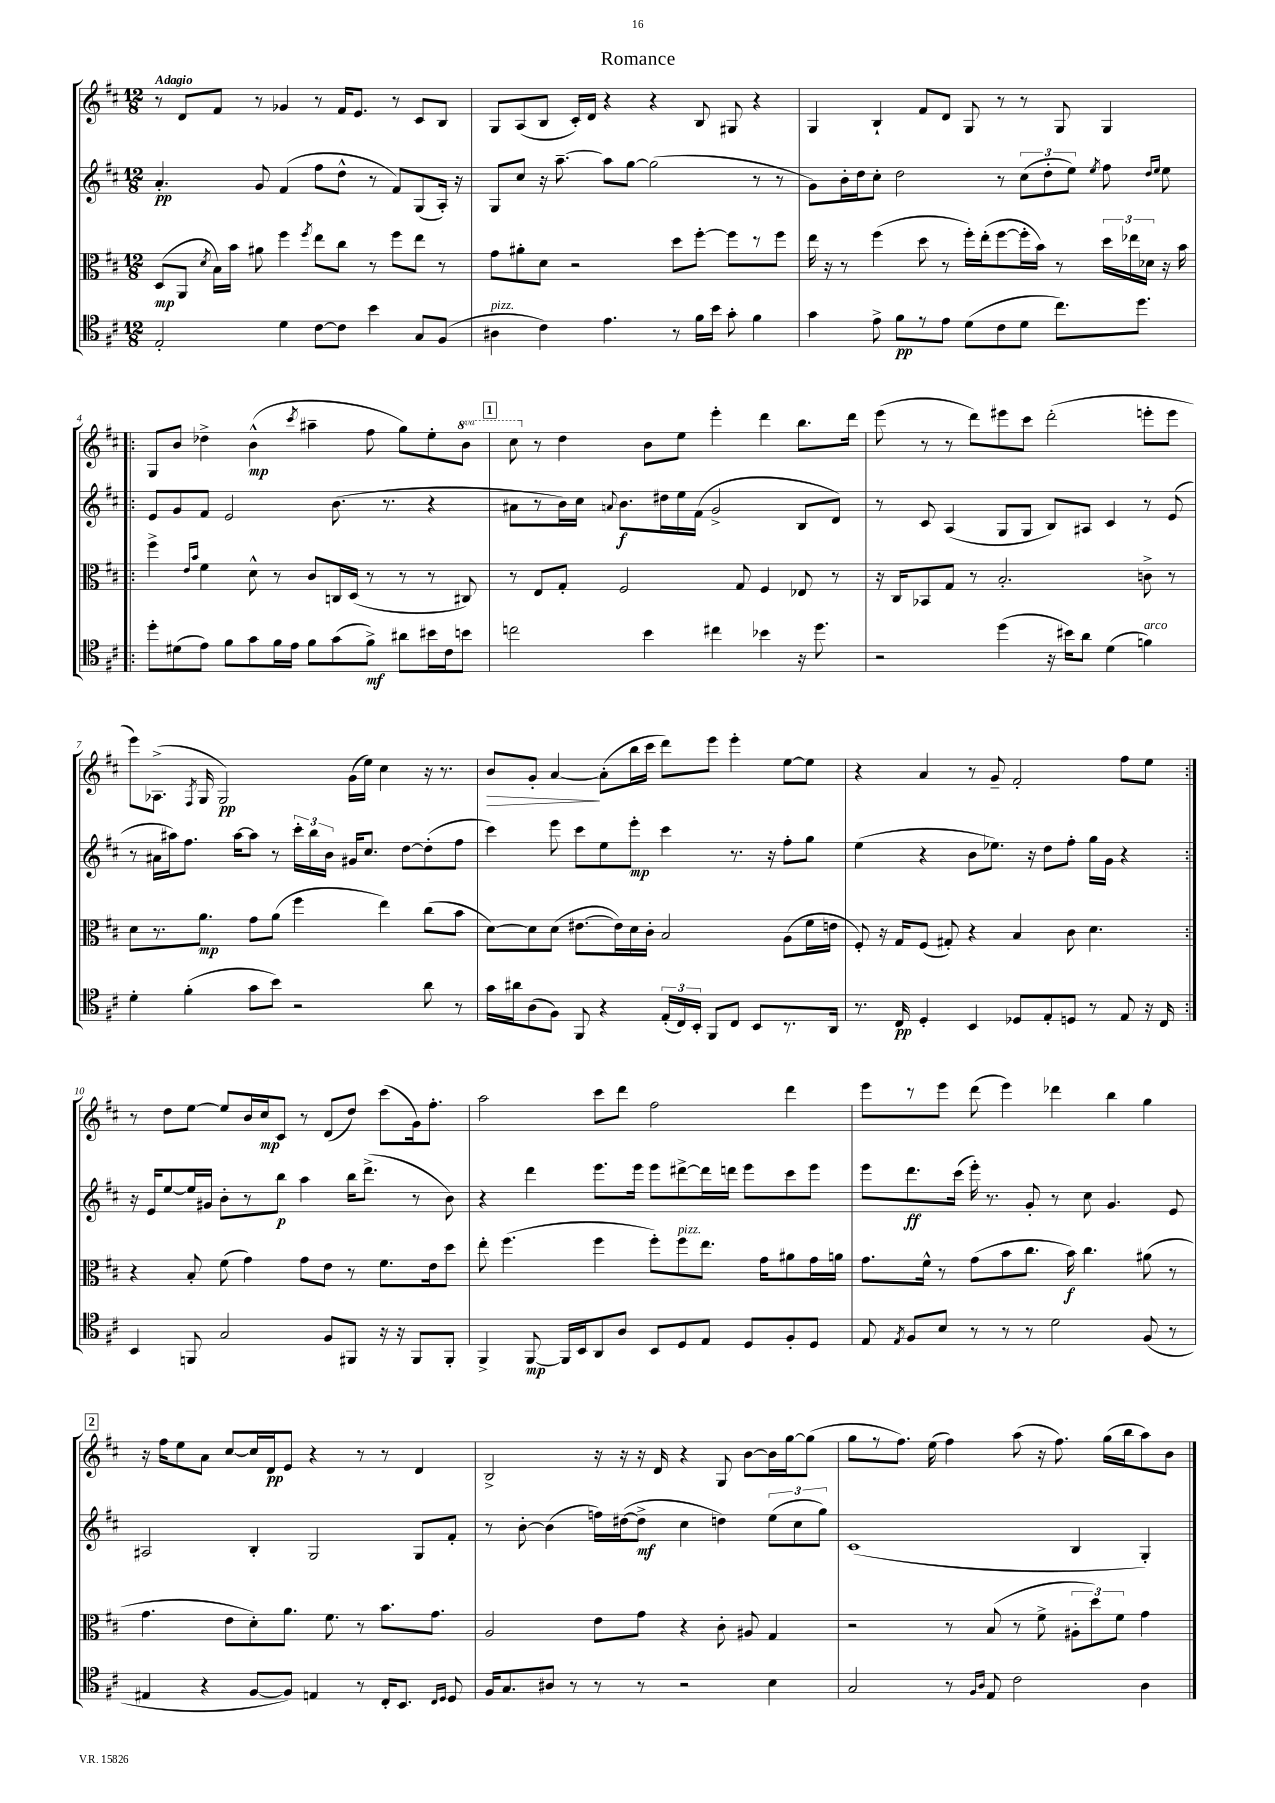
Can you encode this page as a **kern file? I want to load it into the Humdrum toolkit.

**kern	**dynam	**kern	**dynam	**kern	**dynam	**kern	**dynam
*part4	*part4	*part3	*part3	*part2	*part2	*part1	*part1
*staff4	*staff4	*staff3	*staff3	*staff2	*staff2	*staff1	*staff1
*clefC4	*	*clefC3	*	*clefG2	*	*clefG2	*
*k[f#c#]	*	*k[f#c#]	*	*k[f#c#]	*	*k[f#c#]	*
*M12/8	*	*M12/8	*	*M12/8	*	*M12/8	*
=1	=1	=1	=1	=1	=1	=1	=1
!	!	!	!	!	!	!LO:TX:a:B:t=Adagio	!
2E'/	.	(8D/L	mp	4.a'/	pp	8r	.
.	.	8AA/J	.	.	.	8d/L	.
.	.	8qd/	.	.	.	.	.
.	.	16B\LL)	.	.	.	8f#/J	.
.	.	16b\JJ	.	.	.	.	.
.	.	8a#X\	.	8g/	.	8r	.
4d\	.	4ff#\	.	(4f#/	.	4g-X/	.
.	.	8qff#/	.	.	.	.	.
[8c#\L	.	8ee\L	.	8ff#\L	.	8r	.
8c#\J]	.	8cc#\J	.	8dd^^\J	.	16f#/KL	.
.	.	.	.	.	.	8.e/J	.
4b\	.	8r	.	8r	.	.	.
.	.	8ff#\L	.	8f#/L)	.	8r	.
8G/L	.	8ee\J	.	(8G/	.	8c#/L	.
(8F#/J	.	8r	.	16A'/Jk)	.	8B/J	.
.	.	.	.	16r	.	.	.
=2	=2	=2	=2	=2	=2	=2	=2
!LO:TX:a:i:t=pizz.	!	!	!	!	!	!	!
4A#X\	.	8g\L	.	8G/L	.	8G/L	.
.	.	8a#X'\	.	8cc#/J	.	(8A/	.
4c#\)	.	8d\J	.	16r	.	8B/J	.
.	.	.	.	[8.aa~\	.	.	.
.	.	2r	.	.	.	16c#'/LL)	.
.	.	.	.	.	.	16d/JJ	.
4.e\	.	.	.	8aa\L]	.	4r	.
.	.	.	.	[8gg\J	.	.	.
.	.	.	.	(2gg\]	.	4r	.
8r	.	8dd\L	.	.	.	.	.
16f#\LL	.	[8ff#'\J	.	.	.	8B/	.
16b\JJ	.	.	.	.	.	.	.
8g'\	.	8ff#\L]	.	.	.	8G#X/	.
4f#\	.	8r	.	8r	.	4r	.
.	.	8ff#\J	.	8r	.	.	.
=3	=3	=3	=3	=3	=3	=3	=3
4g\	.	16ee\	.	8g\L)	.	4G/	.
.	.	16r	.	.	.	.	.
.	.	8r	.	16b'\L	.	.	.
.	.	.	.	16dd\J	.	.	.
8e^\	.	(4ff#\	.	8cc#'\J	.	4B`/	.
8f#\L	pp	.	.	2dd\	.	.	.
8r	.	8dd\	.	.	.	8f#/L	.
8e\J	.	8r	.	.	.	8d/J	.
(8d\L	.	16ff#'\LL)	.	.	.	8G/	.
.	.	(16ee'\J	.	.	.	.	.
8c#\	.	[8ff#\	.	8r	.	8r	.
8d\J	.	16ff#'\L]	.	(12cc#\L	.	8r	.
.	.	16b\JJ)	.	.	.	.	.
.	.	.	.	12dd'\	.	.	.
8.cc#\L)	.	8r	.	.	.	8G/	.
.	.	.	.	12ee\J)	.	.	.
.	.	.	.	8qee/	.	.	.
.	.	24dd\LL	.	8ff#\	.	4G/	.
.	.	24ee-X\	.	.	.	.	.
8.dd\J	.	.	.	.	.	.	.
.	.	24d-X\JJ	.	.	.	.	.
.	.	.	.	16qqdd/LL	.	.	.
.	.	.	.	16qqee/JJ	.	.	.
.	.	16r	.	8ee\	.	.	.
.	.	16b\	.	.	.	.	.
!!LO:LB:g=z
=4!|:	=4!|:	=4!|:	=4!|:	=4!|:	=4!|:	=4!|:	=4!|:
8dd'\L	.	4ff#^\	.	8e/L	.	8G/L	.
(8d#X\	.	.	.	8g/	.	8b/J	.
.	.	16qqe/LL	.	.	.	.	.
.	.	16qqb/JJ	.	.	.	.	.
8e\J)	.	4f#\	.	8f#/J	.	4dd-X^\	.
8f#\L	.	.	.	2e/	.	.	.
8g\	.	8d^^\	.	.	.	(4b^^\	mp
16f#\L	.	8r	.	.	.	.	.
16e\JJ	.	.	.	.	.	.	.
.	.	.	.	.	.	8qccc#/	.
8f#\L	.	8c#/L	.	.	.	4aa#X~\	.
(8g\	.	16Cn/L	.	(8.b\	.	.	.
.	.	(16D/JJ	.	.	.	.	.
8f#^\J)	mf	8r	.	.	.	8ff#\	.
.	.	.	.	8.r	.	.	.
8a#X\L	.	8r	.	.	.	8gg\L)	.
16b#X\L	.	8r	.	4r	.	8ee'\	.
16c#\J	.	.	.	.	.	.	.
*	*	*	*	*	*	*8va	*
8bn\J	.	8C#X/)	.	.	.	8bb\J	.
!!LO:REH:place=s1:t=1
=5	=5	=5	=5	=5	=5	=5	=5
2ccn\	.	8r	.	8a#X\L	.	8ccc#\	.
*	*	*	*	*	*	*X8va	*
.	.	8E/L	.	8r	.	8r	.
.	.	8G'/J	.	16b\L)	.	4dd\	.
.	.	.	.	16cc#\JJ	.	.	.
.	.	.	.	8qqan/	.	.	.
.	.	2F#/	.	8.b\L	f	.	.
4b\	.	.	.	.	.	8b\L	.
.	.	.	.	16dd#X\L	.	.	.
.	.	.	.	16ee\	.	8ee\J	.
.	.	.	.	(16f#\JJ	.	.	.
4cc#X\	.	.	.	2g^/	.	4eee'\	.
.	.	8G/	.	.	.	.	.
4b-X\	.	4F#/	.	.	.	4ddd\	.
16r	.	8E-X/	.	8B/L	.	8.bb\L	.
8.dd\	.	.	.	.	.	.	.
.	.	8r	.	8d/J)	.	.	.
.	.	.	.	.	.	16ddd\Jk	.
=6	=6	=6	=6	=6	=6	=6	=6
2r	.	16r	.	8r	.	(8eee\	.
.	.	16C#/KL	.	.	.	.	.
.	.	8BB-X/	.	8c#/	.	8r	.
.	.	8G/J	.	(4A/	.	8r	.
.	.	8r	.	.	.	8ddd\L)	.
(4dd\	.	2.B'/	.	8G/L	.	8eee#X\	.
.	.	.	.	8G/J	.	8ccc#\J	.
16r	.	.	.	8B/L)	.	(2ddd'\	.
16b#X\KL)	.	.	.	.	.	.	.
8a\J	.	.	.	8A#X/J	.	.	.
(4d\	.	.	.	4c#/	.	.	.
!LO:TX:a:i:t=arco	!	!	!	!	!	!	!
4fn\)	.	8cn^\	.	8r	.	8eeen'\L	.
.	.	8r	.	(8e/	.	8eee\J	.
!!LO:LB:g=z
=7	=7	=7	=7	=7	=7	=7	=7
4d'\	.	8d\L	.	8r	.	8eee\L)	.
.	.	8.r	.	16a#X\LL	.	(8.A-X^\J	.
.	.	.	.	16aa#X\J)	.	.	.
(4f#'\	.	.	.	8.ff#\J	.	.	.
.	.	.	.	.	.	8qF#/	.
.	.	8.a\J	mp	.	.	16G/	.
.	.	.	.	.	.	2G/)	pp
.	.	.	.	[16aa#\KL	.	.	.
8g\L	.	8g\L	.	8aa#\J]	.	.	.
8b\J)	.	(8a\J	.	8r	.	.	.
2r	.	4ff#\	.	24ccc#'\LL	.	.	.
.	.	.	.	24bb\	.	.	.
.	.	.	.	24b\JJ	.	.	.
.	.	.	.	16g#X/KL	.	(16g\LL	.
.	.	.	.	8.cc#/J	.	16ee\JJ)	.
.	.	4ee\)	.	.	.	4cc#\	.
.	.	.	.	[8dd\L	.	.	.
8a\	.	(8cc#\L	.	(8dd'\]	.	16r	.
.	.	.	.	.	.	8.r	.
8r	.	8b\J	.	8ff#\J	.	.	.
=8	=8	=8	=8	=8	=8	=8	=8
!	!	!	!	!	!	!	!LO:HP:b
16g\LL	.	[8d\L)	.	4ccc#\)	.	8b/L	>
16a#X\J	.	.	.	.	.	.	.
(8A\	.	8d\]	.	.	.	8g'/J	.
8F#\J)	.	(8d\J	.	8eee\	.	[4a/	.
8FF#/	.	[8.e#X\L	.	8ccc#\L	.	.	.
4r	.	.	.	8ee\	.	(8a'\L]	]
.	.	16e#\L])	.	.	.	.	.
.	.	16d\	.	8eee'\J	mp	16bb\L	.
.	.	16c#'\JJ	.	.	.	16ccc#\JJ	.
(24E'/LL	.	2B/	.	4ccc#\	.	8ddd\L)	.
24C#/)	.	.	.	.	.	.	.
24BB'/JJ	.	.	.	.	.	.	.
8FF#/L	.	.	.	.	.	8eee\J	.
8C#/J	.	.	.	8.r	.	4eee'\	.
8BB/L	.	.	.	.	.	.	.
.	.	.	.	16r	.	.	.
8.r	.	(8A\L	.	8ff#'\L	.	[8ee\L	.
.	.	16f#\L	.	8gg\J	.	8ee\J]	.
16AA/Jk	.	16en\JJ	.	.	.	.	.
=9	=9	=9	=9	=9	=9	=9	=9
8.r	.	8F#'/)	.	(4ee\	.	4r	.
.	.	16r	.	.	.	.	.
16C#/	pp	16G/KL	.	.	.	.	.
4D'/	.	(8F#/J	.	4r	.	4a/	.
.	.	8G#X'/)	.	.	.	.	.
4BB/	.	4r	.	8b\L	.	8r	.
.	.	.	.	8.ee-X\J)	.	8g~/	.
8D-X/L	.	4B/	.	.	.	2f#'/	.
.	.	.	.	16r	.	.	.
8E'/	.	.	.	8dd\L	.	.	.
8Dn/J	.	8c#\	.	8ff#'\J	.	.	.
8r	.	4.d\	.	16gg\LL	.	.	.
.	.	.	.	16g\JJ	.	.	.
8E/	.	.	.	4r	.	8ff#\L	.
16r	.	.	.	.	.	8ee\J	.
16C#/	.	.	.	.	.	.	.
!!LO:LB:g=z
=10:|!	=10:|!	=10:|!	=10:|!	=10:|!	=10:|!	=10:|!	=10:|!
4BB/	.	4r	.	16r	.	8r	.
.	.	.	.	16e/KL	.	.	.
.	.	.	.	[8ee/	.	8dd\L	.
8FFn/	.	8B'/	.	16ee/L]	.	[8ee\J	.
.	.	.	.	16g#X/JJ	.	.	.
2G/	.	(8f#\	.	8b'\L	.	8ee/L]	.
.	.	4g\)	.	8r	.	16b/L	.
.	.	.	.	.	.	16cc#/J	mp
.	.	.	.	8bb\J	p	8c#/J	.
.	.	8g\L	.	4aa\	.	8r	.
8F#/L	.	8e\J	.	.	.	(8d/L	.
8FF#X/J	.	8r	.	16bb\KL	.	8dd/J)	.
.	.	.	.	(8.ddd^\J	.	.	.
16r	.	8.f#\L	.	.	.	(8ccc#\L	.
16r	.	.	.	.	.	.	.
8FF#/L	.	.	.	8r	.	16g\k)	.
.	.	16e\k	.	.	.	8.ff#'\J	.
8FF#'/J	.	8dd\J	.	8b\)	.	.	.
=11	=11	=11	=11	=11	=11	=11	=11
4FF#^/	.	8ee'\	.	4r	.	2aa\	.
.	.	(4.ff#\	.	.	.	.	.
[8FF#/	mp	.	.	4ddd\	.	.	.
16FF#/LL]	.	.	.	.	.	.	.
16BB/J	.	.	.	.	.	.	.
8AA/	.	4ff#\	.	8.eee\L	.	8ccc#\L	.
8A/J	.	.	.	.	.	8ddd\J	.
.	.	.	.	16eee\Jk	.	.	.
8BB/L	.	8ff#'\L)	.	8eee\L	.	2ff#\	.
!	!	!LO:TX:a:i:t=pizz.	!	!	!	!	!
8D/	.	8ff#\	.	[8ddd#X^\	.	.	.
8E/J	.	8.ee\J	.	16ddd#\L]	.	.	.
.	.	.	.	16dddn\JJ	.	.	.
8D/L	.	.	.	8eee\L	.	.	.
.	.	16g\KL	.	.	.	.	.
8F#'/	.	8a#X\	.	8ccc#\	.	4ddd\	.
8D/J	.	16g\L	.	8eee\J	.	.	.
.	.	16an\JJ	.	.	.	.	.
=12	=12	=12	=12	=12	=12	=12	=12
8E/	.	8.g\L	.	8eee\L	.	8eee\L	.
8qE/	.	.	.	.	.	.	.
8F#/L	.	.	.	8.ddd\	ff	8r	.
.	.	16f#^^\Jk	.	.	.	.	.
8B/J	.	8r	.	.	.	8eee\J	.
.	.	.	.	(16ccc#\Jk	.	.	.
8r	.	(8g\L	.	16eee'\)	.	(8ddd\	.
.	.	.	.	8.r	.	.	.
8r	.	8b\	.	.	.	4eee\)	.
8r	.	8.cc#\J	.	8g'/	.	.	.
2d\	.	.	.	8r	.	4ddd-X\	.
.	.	16b\)	f	.	.	.	.
.	.	4.cc#\	.	8cc#\	.	.	.
.	.	.	.	4.g/	.	4bb\	.
(8F#/	.	(8a#X\	.	.	.	4gg\	.
8r	.	8r	.	8e/	.	.	.
!!LO:LB:g=z
!!LO:REH:place=s1:t=2
=13	=13	=13	=13	=13	=13	=13	=13
4E#X/	.	4.g\	.	2A#X/	.	16r	.
.	.	.	.	.	.	16ff#\KL	.
.	.	.	.	.	.	8ee\	.
4r	.	.	.	.	.	8a\J	.
.	.	8e\L	.	.	.	[8cc#/L	.
[8F#/L	.	8d'\)	.	4B'/	.	16cc#/L]	.
.	.	.	.	.	.	16d/J	pp
8F#/J])	.	8.a\J	.	.	.	8e/J	.
4En/	.	.	.	2G/	.	4r	.
.	.	8.f#\	.	.	.	.	.
8r	.	8r	.	.	.	8r	.
16C#'/KL	.	8.b\L	.	.	.	8r	.
8.BB/J	.	.	.	.	.	.	.
.	.	.	.	8G/L	.	4d/	.
.	.	8.g\J	.	.	.	.	.
16qqC#/LL	.	.	.	.	.	.	.
16qqD/JJ	.	.	.	.	.	.	.
8D/	.	.	.	8f#'/J	.	.	.
=14	=14	=14	=14	=14	=14	=14	=14
16F#/KL	.	2A/	.	8r	.	2B^/	.
8.G/	.	.	.	.	.	.	.
.	.	.	.	[8b'\	.	.	.
8A#X/J	.	.	.	(4b\]	.	.	.
8r	.	.	.	.	.	.	.
8r	.	8e\L	.	16ffn\LL)	.	16r	.
.	.	.	.	([16dd#X\J	.	16r	.
8r	.	8g\J	.	8dd#^\J]	mf	16r	.
.	.	.	.	.	.	16d/	.
2r	.	4r	.	4cc#\	.	4r	.
.	.	8c#'\	.	4ddn\)	.	8G/	.
.	.	8A#X/	.	.	.	[8b\L	.
4B\	.	4G/	.	(12ee\L	.	16b\L]	.
.	.	.	.	.	.	[16gg\J	.
.	.	.	.	12cc#\	.	.	.
.	.	.	.	.	.	(8gg\J]	.
.	.	.	.	12gg\J)	.	.	.
=15	=15	=15	=15	=15	=15	=15	=15
2G/	.	2r	.	(1c#	.	8gg\L	.
.	.	.	.	.	.	8r	.
.	.	.	.	.	.	8.ff#\J)	.
.	.	.	.	.	.	(16ee\	.
8r	.	8r	.	.	.	4ff#\)	.
16qqF#/LL	.	.	.	.	.	.	.
16qqA/JJ	.	.	.	.	.	.	.
8E/	.	(8B/	.	.	.	.	.
2c#\	.	8r	.	.	.	(8aa\	.
.	.	8f#^\	.	.	.	16r	.
.	.	.	.	.	.	8.ff#\)	.
.	.	12A#X'\L	.	4B/	.	.	.
.	.	12dd\)	.	.	.	.	.
.	.	.	.	.	.	(16gg\LL	.
.	.	12f#\J	.	.	.	.	.
.	.	.	.	.	.	16bb\J	.
4A\	.	4g\	.	4G'/)	.	8aa\)	.
.	.	.	.	.	.	8b\J	.
==	==	==	==	==	==	==	==
*-	*-	*-	*-	*-	*-	*-	*-
